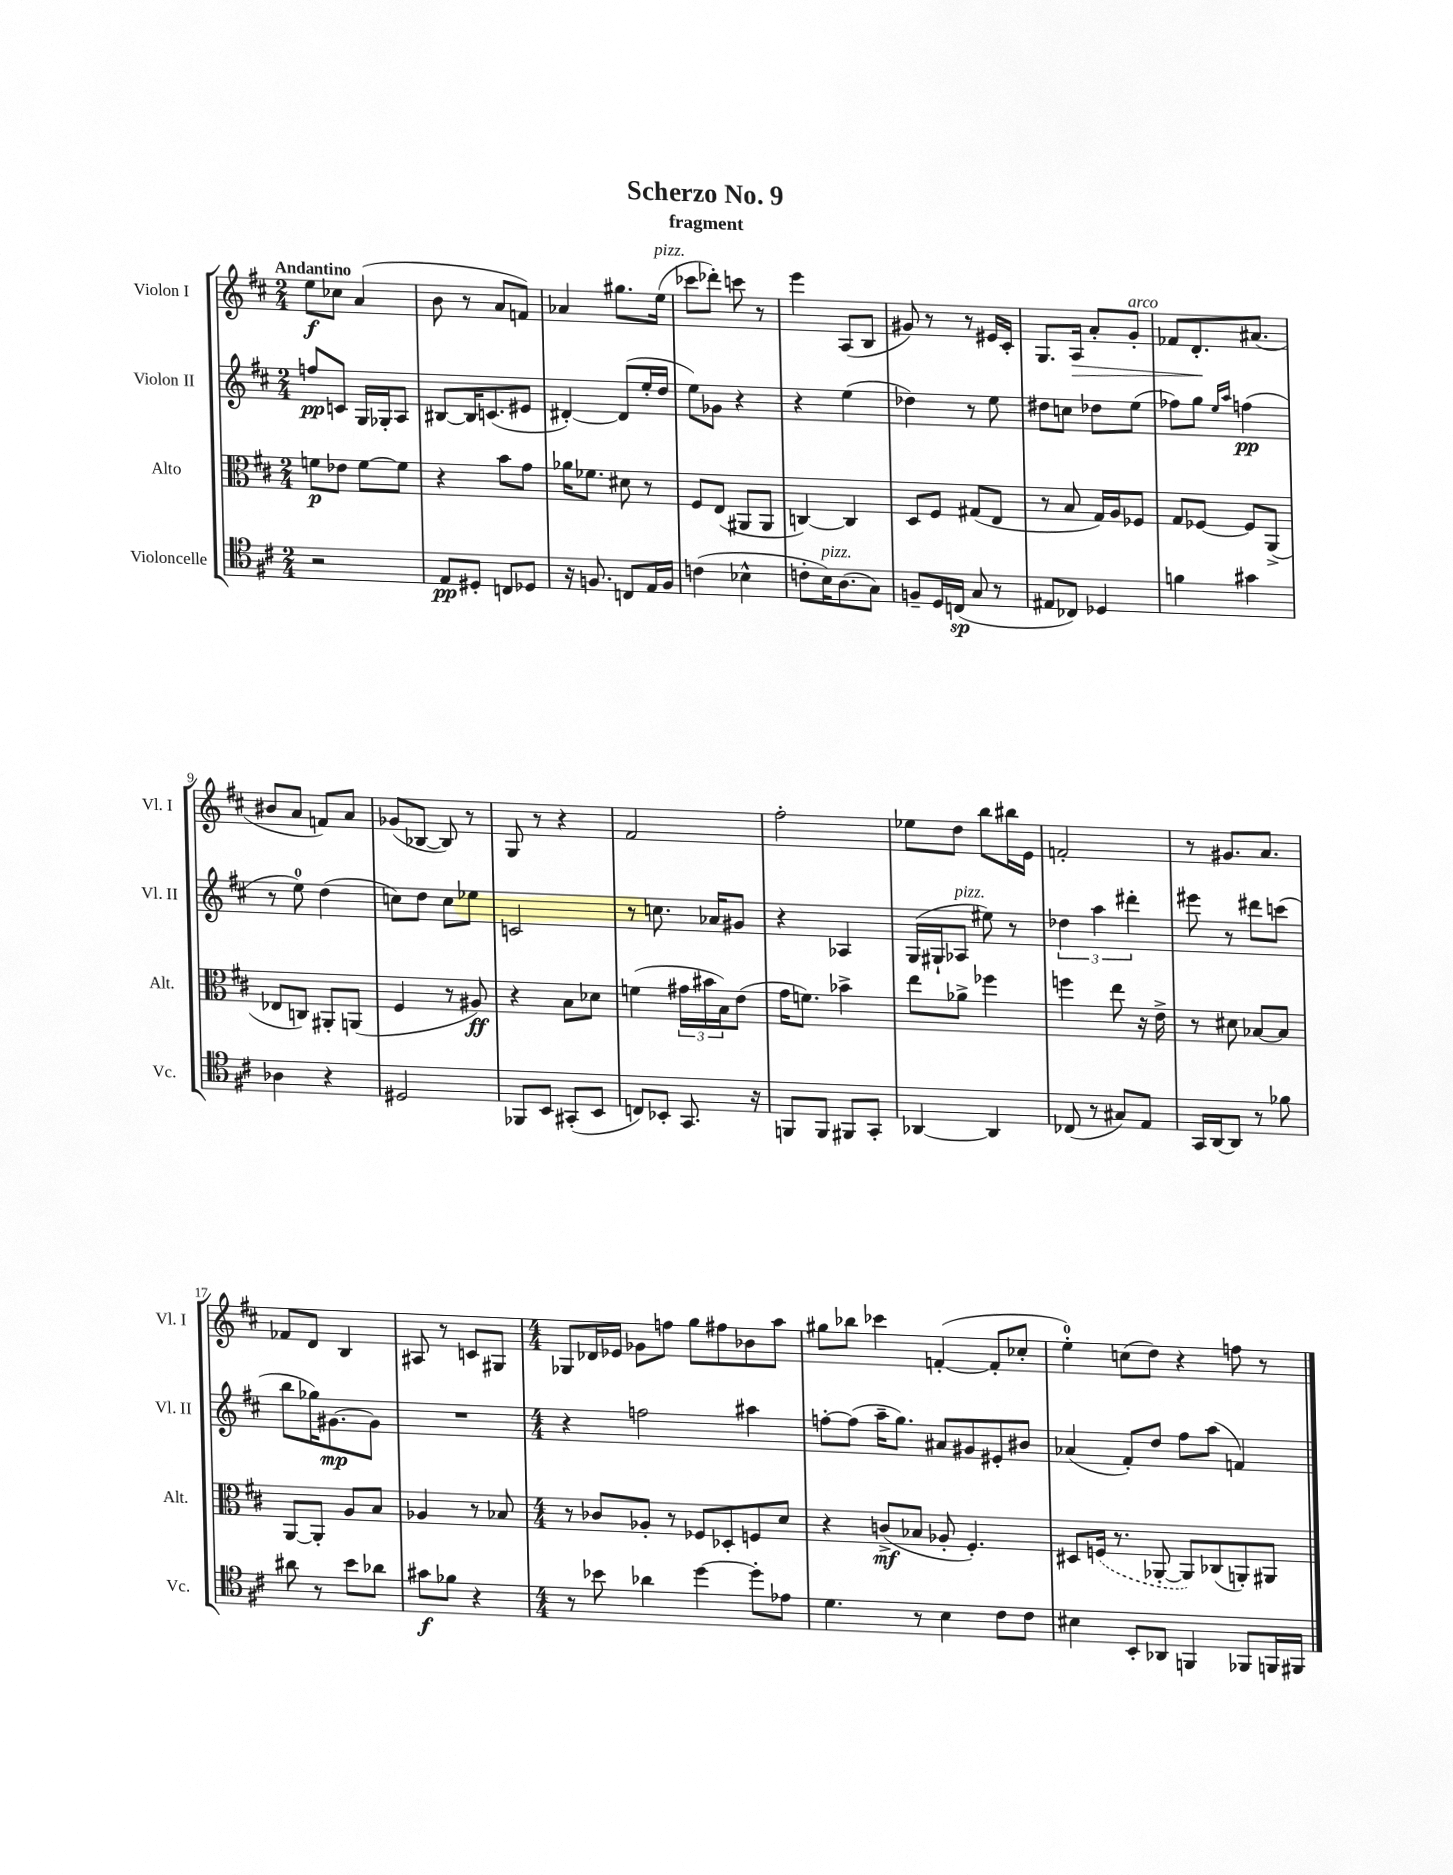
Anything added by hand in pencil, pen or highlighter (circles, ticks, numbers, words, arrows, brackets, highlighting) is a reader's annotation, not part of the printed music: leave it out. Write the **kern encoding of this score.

**kern	**kern	**kern	**kern
*staff4	*staff3	*staff2	*staff1
*clefC4	*clefC3	*clefG2	*clefG2
*k[f#c#]	*k[f#c#]	*k[f#c#]	*k[f#c#]
*M2/4	*M2/4	*M2/4	*M2/4
2r	8f	8ff	8ee
.	8e-	8c	8cc-
.	[8f	16G	(4a
.	.	16G-'	.
.	8f]	8A	.
=	=	=	=
8E	4r	[8B#	8b
8D#'	.	16B#]	8r
.	.	(8.c	.
8C	8b	.	8a
8D-	8g	8e#	8f)
=	=	=	=
16r	16a-	[4d#')	4a-
8.F	8.f-	.	.
8C	8d#	(8d#]	8.gg#
16E	8r	16ee'	.
16F	.	16dd	(16ee
=	=	=	=
(4c	8F#	8ee)	8ccc-
.	(8E	8g-	8ddd-')
4B-^^	8AA#	4r	8ccc
.	8AA#	.	8r
=	=	=	=
8c'	[4C)	4r	4eee
16B)	.	.	.
(8.A	.	.	.
.	4C]	(4ee	(8A
8G)	.	.	8B
=	=	=	=
8F~	8D	4dd-)	8g#)
16D	8F#	.	8r
(16C	.	.	.
8G	(8G#	8r	8r
8r	8E	8ee	16e#
.	.	.	16c#'
=	=	=	=
8E#	8r	8dd#	8.G
8C-)	8B	8cc	.
.	.	.	16A
4D-	16G)	8dd-	8a'
.	16A	.	.
.	8F-	(8ee	8g'
=	=	=	=
4f	8G	8ff-)	8f-
.	[8F-	8gg	8.d'
.	.	16qqee	.
.	.	16qqaa	.
4g#	8F-]	(4ff	.
.	.	.	(8.a#
.	(8AA^	.	.
=	=	=	=
4A-	8E-	8r	8b#
.	8C)	8ee)	8a
4r	8AA#'	(4dd	8f)
.	(8AA	.	8a
=	=	=	=
2D#	4F#	8cc)	(8g-
.	.	8dd	[8B-
.	8r	8cc	8B-])
.	8A#)	8ee-	8r
=	=	=	=
8FF-	4r	2c	8G
8BB	.	.	8r
(8GG#'	8B	.	4r
8BB	8d-	.	.
=	=	=	=
8C)	(4f	8r	2f#
8BB-'	.	8.cc	.
8.GG	24g#	.	.
.	24b#	.	.
.	.	16a-	.
.	24B)	.	.
.	(8e	8g#	.
16r	.	.	.
=	=	=	=
8FF	16g	4r	2ff#'
.	8.f)	.	.
8FF	.	.	.
8FF#	4b-^	4A-	.
8GG'	.	.	.
=	=	=	=
[4AA-	8ee	(16G	8ee-
.	.	16G#`	.
.	8a-^	8A-	8dd
4AA-]	4ff-	8ee#)	8bb
.	.	8r	16bb#
.	.	.	16e
=	=	=	=
(8C-	4ff	6dd-	2f'
8r	.	.	.
.	.	6aa	.
8G#)	8ee	.	.
.	.	6ddd#'	.
8E	16r	.	.
.	16e^	.	.
=	=	=	=
16GG	8r	8eee#	8r
[16AA	.	.	.
8AA]	8d#	8r	8.g#
8r	[8B-	8ddd#	.
.	.	.	8.a
8f-	8B-]	(8ccc	.
=	=	=	=
8a#	[8AA	8bb	8f-
8r	8AA']	16gg-)	8d
.	.	[8.g#	.
8b	8A	.	4B
8a-	8B	8g#]	.
=	=	=	=
8g#	4A-	2r	8A#
8f-	.	.	8r
4r	8r	.	8c
.	8B-	.	8G#
=	=	=	=
*M4/4	*M4/4	*M4/4	*M4/4
8r	8r	4r	8G-
8b-	8c-	.	16d-
.	.	.	16e-
4a-	8A-'	2ff	8g-
.	8r	.	8ff
[4dd	8F-	.	8gg
.	8D-'	.	8ff#
8dd']	8F	4aa#	8b-
8e-	8d	.	8aa
=	=	=	=
4.d	4r	[8ff'	8gg#
.	.	(8ff]	8bb-
.	(8c^	16aa~	4ccc-
.	.	8.gg)	.
8r	8B-	.	.
4B	8A-'	8a#	([4f'
.	4.F#')	8g#	.
8c#	.	8e#'	8f']
8c#	.	8b#	8cc-'
=	=	=	=
4B#	8D#	(4a-	4ee')
.	(16F	.	.
.	8.r	.	.
8BB'	.	8f#')	(8cc
8AA-	[8AA-'	8dd	8dd)
4FF	8AA-])	8ff#	4r
.	(8C-	(8aa	.
8FF-	8AA')	4f)	8ff
16FF	8AA#	.	8r
16FF#	.	.	.
==	==	==	==
*-	*-	*-	*-
